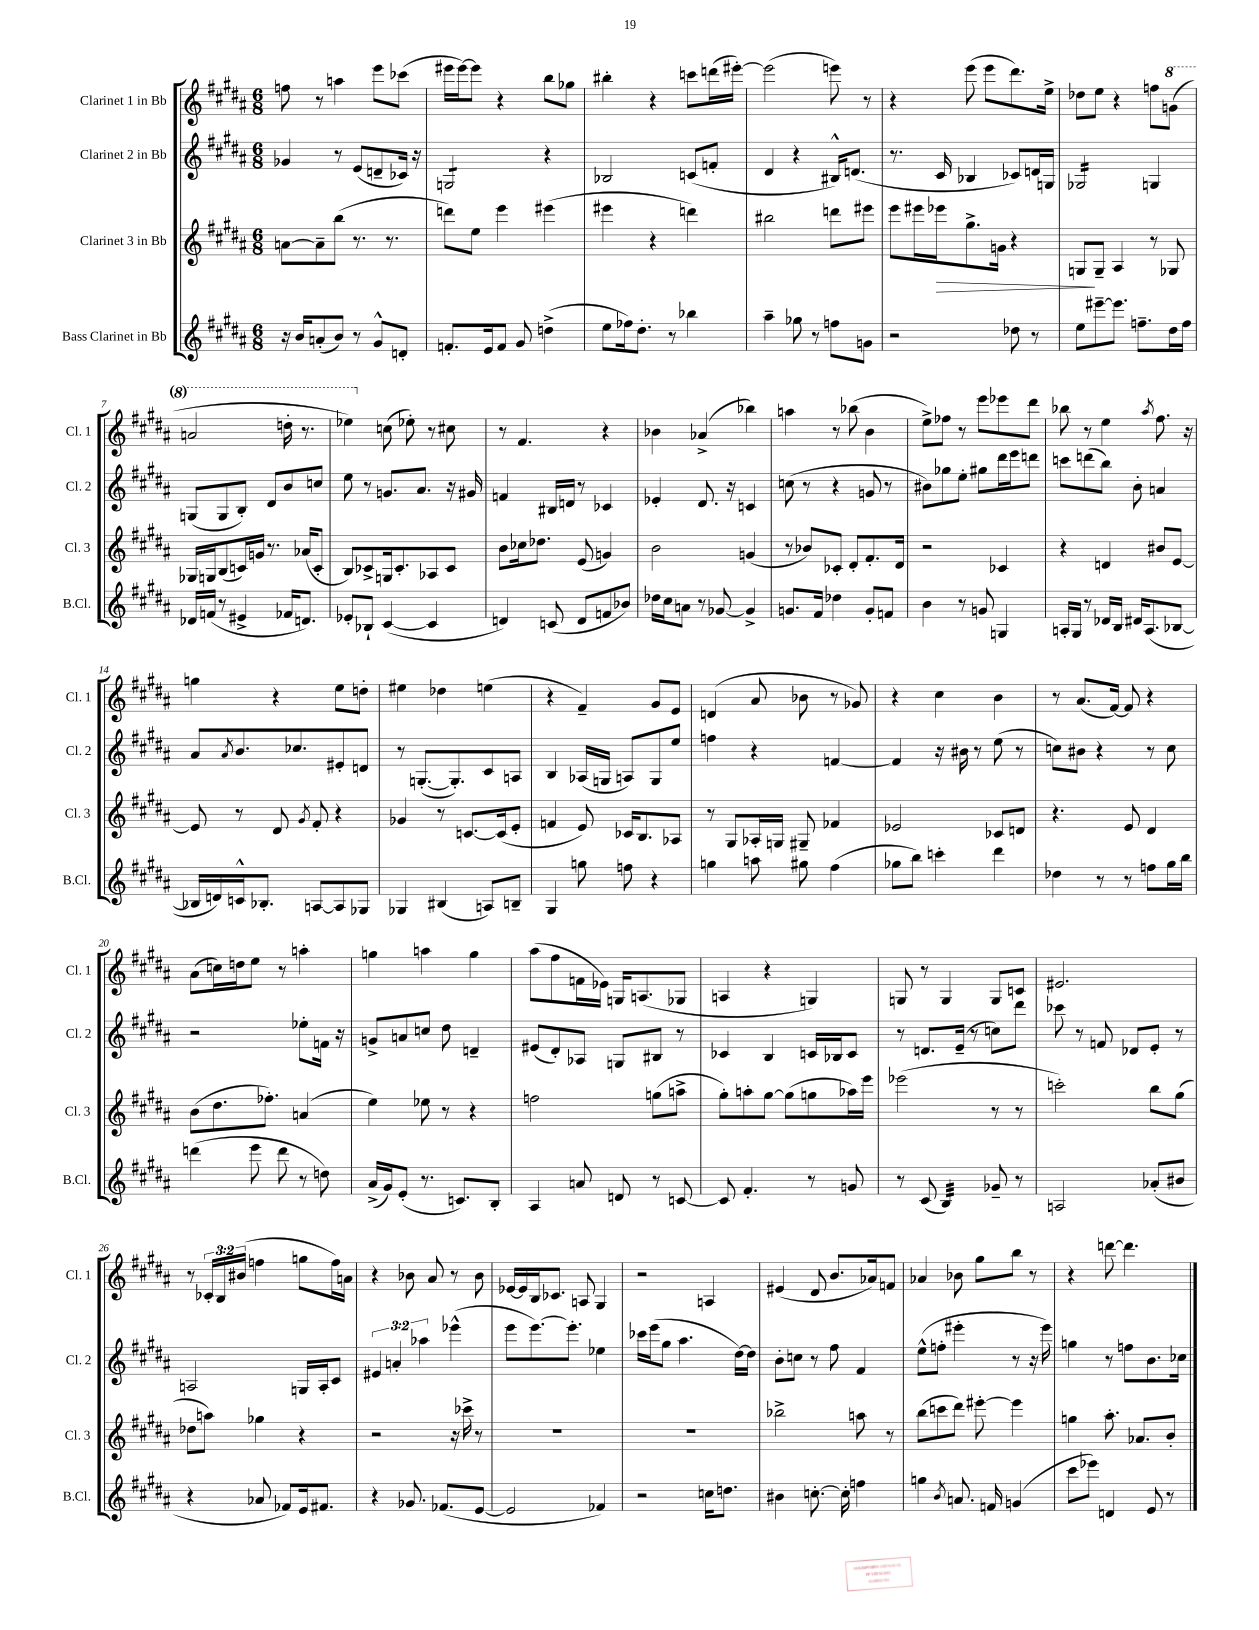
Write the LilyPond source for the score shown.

<<
\new StaffGroup <<
\new Staff = "s0" \with { instrumentName = "Clarinet 1 in Bb" shortInstrumentName = "Cl. 1" } {
    \clef treble \key b \major \numericTimeSignature \time 6/8 \override Staff.TupletNumber.text = #tuplet-number::calc-fraction-text
    f''8 r8 a''4 e'''8 ces'''8( |
    eis'''16 eis'''16~) eis'''8 r4 b''8 ges''8 |
    bis''4-. r4 c'''8 d'''16( eis'''16~-.) |
    eis'''2( e'''8) r8 |
    r4 e'''8( e'''8 dis'''8.) e''16-> |
    des''8 e''8 r4 f''8 \ottava #1 g''8( |
    a''2 d'''16-. r8. |
    ees'''4) \ottava #0 c''8( ees''8-.) r8 cis''8 |
    r8 fis'4. r4 |
    bes'4 aes'4->( bes''4) |
    a''4 r8 bes''8( b'4 |
    e''8->) fes''8 r8 e'''8 ees'''8 dis'''8 |
    bes''8 r8 e''4 \acciaccatura { ais''8 } fis''8. r16 |
    g''4 r4 e''8 d''8-. |
    eis''4 des''4 e''4( |
    r4 fis'4--) gis'8 e'8 |
    d'4( ais'8 bes'8 r8 ges'8) |
    r4 cis''4 b'4 |
    r8 ais'8.( fis'16~) fis'8 r4 |
    ais'8( c''16) d''16 e''8 r8 a''4-. |
    g''4 a''4 g''4 |
    ais''8( fis''8 f'16 ees'16) g16 a8.( ges8 |
    a4 r4 g4) |
    g8 r8 g4 g8 c'8 |
    eis'2. |
    r8 \tuplet 3/2 { ces'16-. b16 bis'16( } f''4 g''8 f''16) a'16 |
    r4 bes'8 ais'8 r8 bes'8 |
    ees'16~ ees'16 b16 ces'8. a8 gis4 |
    r2 a4 |
    eis'4( dis'8 b'8. aes'16) f'8 |
    aes'4 bes'8 gis''8 b''8 r8 |
    r4 d'''8~ d'''4. \bar "|." |
}
\new Staff = "s1" \with { instrumentName = "Clarinet 2 in Bb" shortInstrumentName = "Cl. 2" } {
    \clef treble \key b \major \numericTimeSignature \time 6/8 \override Staff.TupletNumber.text = #tuplet-number::calc-fraction-text
    ges'4 r8 e'8( d'8-- ces'16) r16 |
    g2:8 r4 |
    bes2 c'8( f'8-. |
    dis'4 r4 bis16-^) d'8.( |
    r8. cis'16 bes4 ces'8) d'16 g16 |
    ges2:16 g4 |
    g8( g8 b8-.) dis'8 b'8 c''8 |
    e''8 r8 g'8. ais'8. r16 gis'16 |
    f'4 bis16 d'16 r8 ces'4 |
    ees'4-. dis'8. r16 c'4 |
    c''8( r8 r4 g'8 r8 |
    bis'8) ges''8 e''8-. gis''8 dis'''16 e'''16 d'''8 |
    c'''8 d'''8( b''8) b'8-. a'4 |
    ais'8 \acciaccatura { ais'8 } b'8. ces''8. eis'8-. d'8 |
    r8 g8.~-.( g8.-.) cis'8 a8 |
    b4 aes16( g16 a8) g8 e''8 |
    f''4 r4 f'4~ |
    f'4 r16 bis'16 r8 e''8( r8 |
    c''8) bis'8 r4 r8 c''8 |
    r2 ees''8-. f'16 r16 |
    g'8-> a'8 c''8 dis''8 d'4-- |
    eis'8( dis'8-.) aes8 g8 bis8 r8 |
    ces'4 b4 c'16 bes16 c'8 |
    r8 d'8. e'16--( r8 c''8) dis'''8 |
    ces'''8 r8 f'8 des'8 e'8-. r8 |
    a2 g16 a16-. cis'8 |
    \tuplet 3/2 { eis'4 a'4-. aes''4 } ees'''4-^( |
    e'''8 e'''8.~) e'''8.-. ees''4 |
    ces'''16 e'''16( gis''8 ais''4. dis''16~) dis''16 |
    b'8-. c''8 r8 fis''8 fis'4 |
    e''8-^( f''8-. eis'''4-. r8 r16 eis'''16) |
    g''4 r8 f''8 b'8. ces''16 \bar "|." |
}
\new Staff = "s2" \with { instrumentName = "Clarinet 3 in Bb" shortInstrumentName = "Cl. 3" } {
    \clef treble \key b \major \numericTimeSignature \time 6/8
    a'8~ a'8-- b''8( r8. r8. |
    d'''8) e''8 e'''4 eis'''4( |
    eis'''4 r4 d'''4) |
    bis''2 d'''8 eis'''8 |
    e'''8 eis'''16 ees'''16\> gis''8.-> g'16 r4 |
    g8\! g8-- ais4 r8 ges8 |
    ges16 g16 b8( c'16) g'16 r8. aes'16( c'8-. |
    b8) ces'8-> g16 ces'8.-. aes8 ces'8 |
    b'8 ces''16 des''8. e'8( g'4) |
    b'2 g'4( |
    r8 bes'8) ces'8-. dis'8-. fis'8.-. dis'16 |
    r2 ces'4 |
    r4 d'4 bis'8 e'8~ |
    e'8 r8 dis'8 \acciaccatura { gis'8 } fis'8-. r4 |
    ges'4 r8 c'8.~ c'16( e'8-. |
    f'4 e'8) ces'16 b8. aes8 |
    r8 gis8 aes16-. g16 gis8-- fes'4 |
    ees'2 ces'8 d'8 |
    r4. e'8 dis'4 |
    b'8( dis''8. fes''8.-.) a'4( |
    e''4) ees''8 r8 r4 |
    f''2 g''8( a''8-> |
    gis''8-.) a''8-. gis''8~ gis''8( g''8 aes''16) e'''16 |
    ees'''2( r8 r8 |
    c'''2-.) b''8 gis''8( |
    des''8 a''8) ges''4 r4 |
    r2 r16 ces'''16-> r8 |
    R2. |
    R2. |
    bes''2-> a''8 r8 |
    b''8( c'''8 dis'''8) eis'''8~-. eis'''4 |
    g''4 ais''8.-. aes'8. b'8-. \bar "|." |
}
\new Staff = "s3" \with { instrumentName = "Bass Clarinet in Bb" shortInstrumentName = "B.Cl." } {
    \clef treble \key b \major \numericTimeSignature \time 6/8
    r16 b'16 a'8-.( b'8) r8 gis'8-^ d'8-. |
    f'8.-. e'16 f'8 gis'8 d''4->( |
    e''8 fes''16) dis''8.-. r8 bes''4 |
    ais''4-- ges''8 r8 f''8 g'8 |
    r2 des''8 r8 |
    e''8 eis'''8~-- eis'''8. f''8.-- dis''16 f''16 |
    des'16 f'16( r8 eis'4-> fes'16 d'8.) |
    ees'8-. bes8-! cis'4~( cis'4 |
    d'4) c'8( d'8 f'8 bes'8) |
    des''16 cis''16 a'8 r8 ges'8~ ges'4-> |
    g'8. fis'16 des''4 g'8-. f'8 |
    b'4 r8 g'8 g4 |
    a16-. gis16 r8 des'16 b16 dis'16 a8.( bes8~ |
    bes16 d'16) c'16-^ bes8.-. a8~ a8 ges8 |
    ges4 bis4( a8) b8-- |
    gis4 g''8 f''8 r4 |
    g''4 a''8 gis''8 fis''4( |
    ges''8 b''8) c'''4-. dis'''4 |
    des''4 r8 r8 f''8 gis''16 b''16 |
    d'''4( e'''8 d'''8 r8 d''8) |
    ais'16->( gis'16) e'8-.( r8. c'8.) b8-. |
    ais4 a'8 d'8 r8 c'8~ |
    c'8 fis'4.-. r8 g'8 |
    r8 cis'8( b4:32) ges'8-- r8 |
    a2 aes'8-.( bis'8 |
    r4 aes'8 fes'8) e'16 fis'8. |
    r4 ges'8. fes'8.( e'8~ |
    e'2 fes'4) |
    r2 c''16 d''8. |
    bis'4 c''8.~-. c''16-. f''4 |
    g''4 \acciaccatura { b'8 } a'8. f'16 g'4( |
    cis'''8 ees'''8) d'4 e'8 r8 \bar "|." |
}
>>
>>
